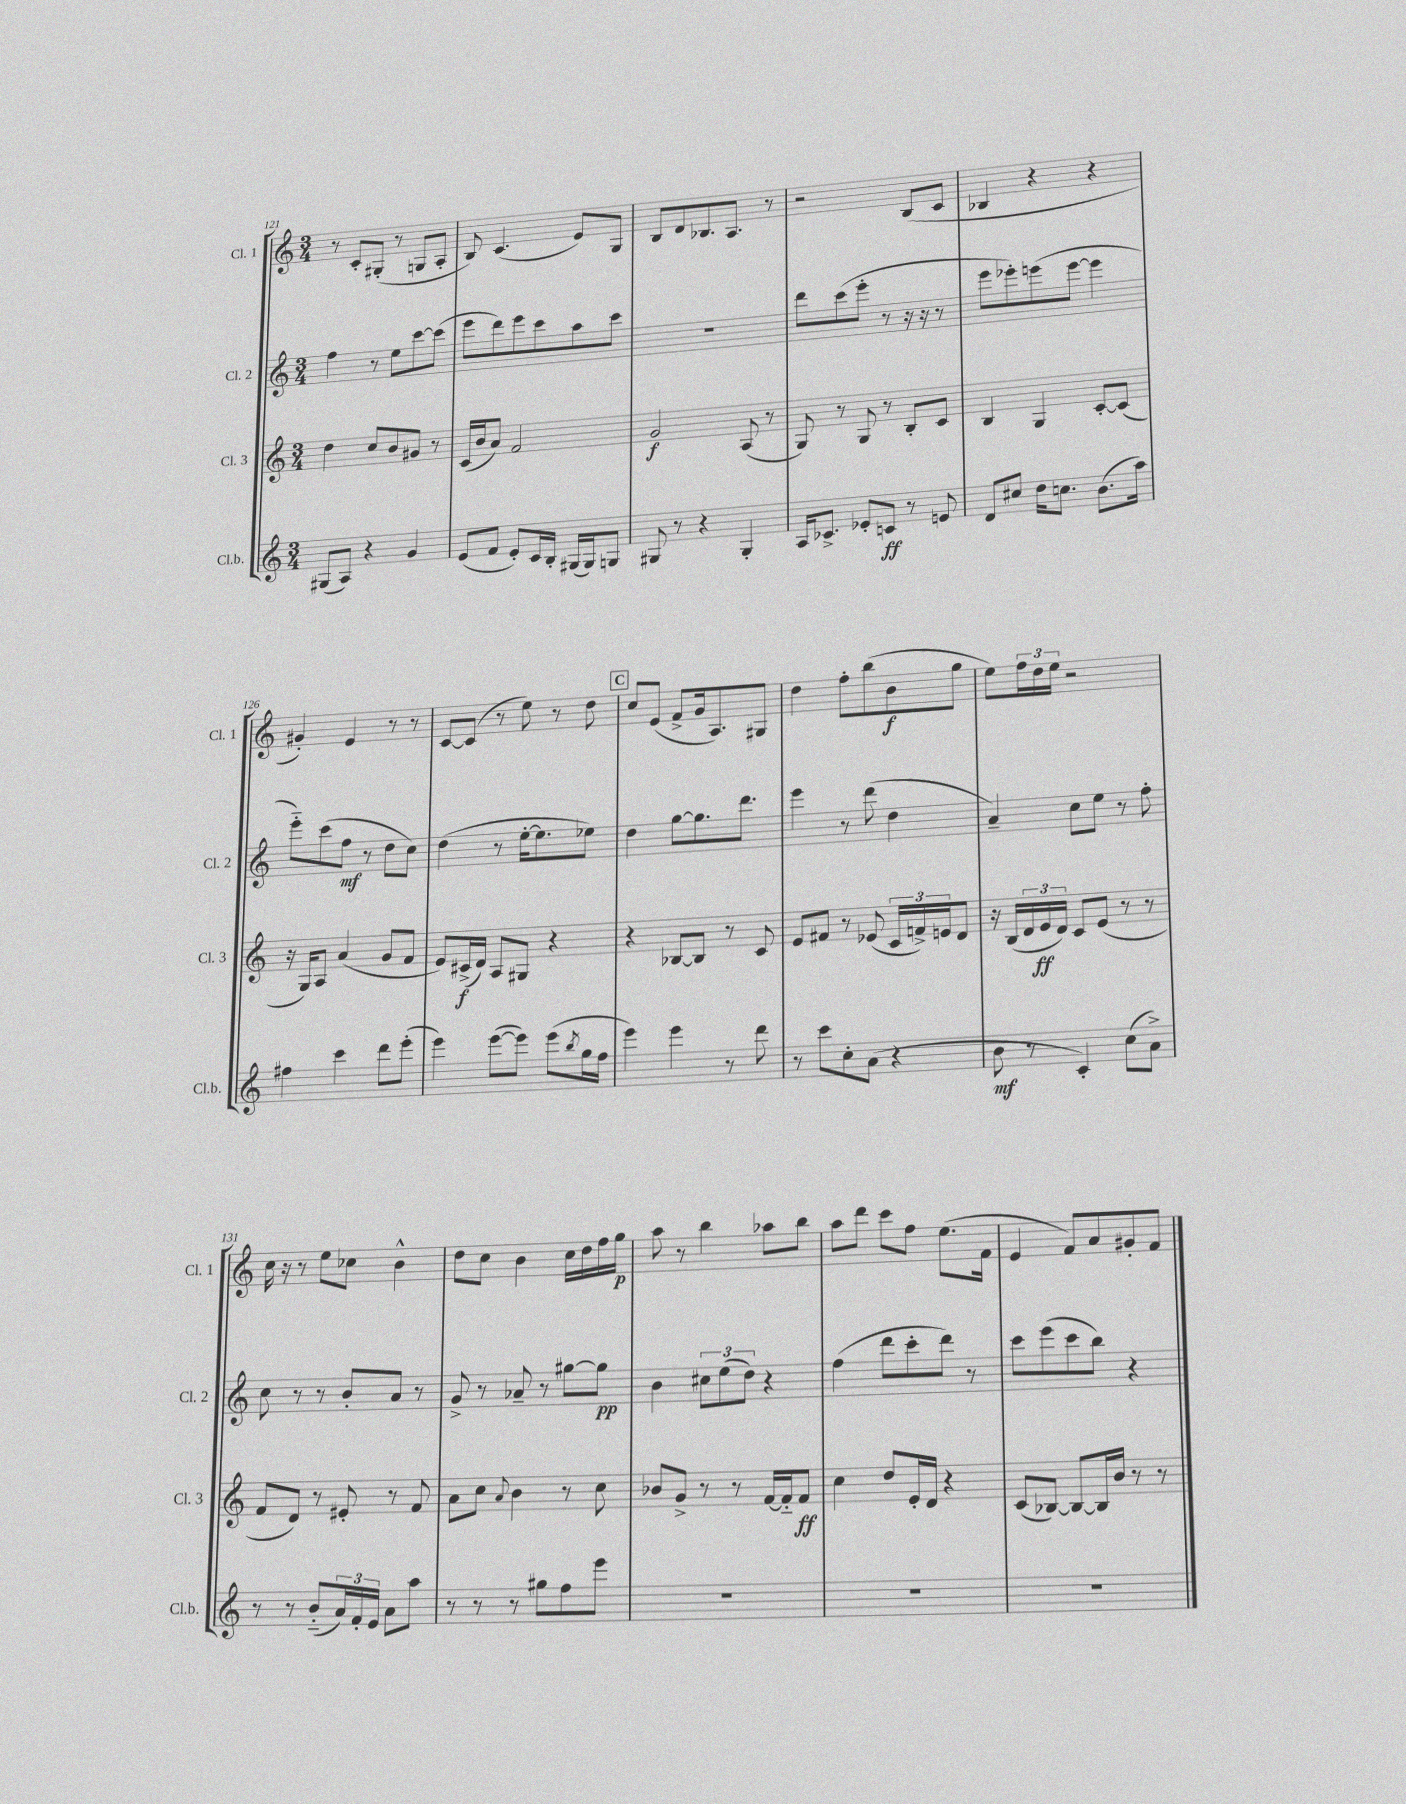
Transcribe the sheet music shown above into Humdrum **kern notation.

**kern	**kern	**kern	**kern
*staff4	*staff3	*staff2	*staff1
*clefG2	*clefG2	*clefG2	*clefG2
*k[]	*k[]	*k[]	*k[]
*M3/4	*M3/4	*M3/4	*M3/4
(8G#/L	4dd\	4ff\	8r
8A/J)	.	.	8c'/L
4r	8cc/L	8r	(8G#'/J
.	8b/	8ee\L	8r
4g/	8g#/J	[8ccc\	8G/L
.	8r	(8ccc\]J	8A'/J
=	=	=	=
(8e/L	(16c/LL	8eee\L	8B/)
.	16b/J	.	.
8f/J	8a/J)	8ddd\)	(4.c/
8e'/L)	2f/	8eee\	.
16c/L	.	8ccc\	.
16B'/JJ	.	.	.
(16G#/LL	.	8aa\	8e/L)
16G#/J)	.	.	.
8G/J	.	8ccc\J	8G/J
=	=	=	=
8G#/	2g/	2.r	8B/L
8r	.	.	8d/
4r	.	.	8.B-/
.	.	.	8.A/J
4G#'/	(8A/	.	.
.	8r	.	8r
=	=	=	=
16A/LK	8G/)	8ddd\L	2r
8.c-^/J	.	.	.
.	8r	(8ccc\	.
8e-'/L	8G/	8eee'\J	.
8c/J	8r	8r	.
8r	8B'/L	16r	(8B/L
.	.	16r	.
8e/	8c/J	8r	8c/J
=	=	=	=
8d/L	4B/	8eee\L	4B-/
8cc#/J	.	8eee-'\)	.
16dd\LK	4G/	(8eee\	4r
8.cc\J	.	.	.
.	.	[8eee\J	.
(8.b\L	[8c'/L	4eee\]	4r
.	(8c/]J	.	.
16aa\Jk)	.	.	.
=	=	=	=
4ff#\	16r	8eee'~\L)	4g#'/)
.	16G/LK)	.	.
.	8A/J	(8ccc\	.
4ccc\	(4a/	8ff\J	4e/
.	.	8r	.
8ddd\L	8g/L	8dd\L	8r
(8eee'\J	8f/J	8cc\J)	8r
=	=	=	=
4eee\)	8e/L)	(4dd\	[8c/L
.	(16c#^/L	.	(8c/]J
.	16d/JJ)	.	.
([8eee\L	8A/L	8r	8r
8eee\]J)	8G#/J	[16ee'\LK	8ee\)
.	.	8.ee\]	.
(8eee\L	4r	.	8r
8qbb/	.	.	.
16gg\L	.	8ee-\J)	8dd\
16ff\JJ	.	.	.
=	=	=	=
4eee\)	4r	4dd\	8cc/L
.	.	.	(8e/J
4eee\	[8B-/L	[8gg\L	8f^/L
.	8B-/]J	8.gg\]	16g/k
.	.	.	8.A/)
8r	8r	.	.
.	.	8.ddd\J	.
8ddd\	8c/	.	8G#/J
=	=	=	=
8r	8e/L	4eee\	4dd\
8ccc\L	8f#/J	.	.
8cc'\	8r	8r	8ff'\L
(8a\J	(8e-/	(8ddd\	(8bb\
4r	24c/LL	4dd\	8b\
.	24f^/)	.	.
.	24e/J	.	.
.	8d/J	.	8gg\J
=	=	=	=
8b\	16r	4a~/)	8ee\L)
.	(16B/LL	.	.
8r	24d/	.	24ff\L
.	24e/	.	24dd\
.	24d/JJ)	.	24ee\JJ
4c'/)	8c/L	8cc\L	2r
.	(8e/J	8ee\J	.
(8cc\L	8r	8r	.
8a^\J)	8r	8ff'\	.
=	=	=	=
8r	8f/L	8cc\	16cc\
.	.	.	16r
8r	8d/J)	8r	8r
(8b'~/L	8r	8r	8ee\L
24a/L)	8e#'/	8b'/L	8cc-\J
24f'/	.	.	.
24e/JJ	.	.	.
8a\L	8r	8a/J	4b^^\
8aa\J	8f/	8r	.
=	=	=	=
8r	8a\L	8g^/	8dd\L
8r	8cc\J	8r	8cc\J
.	8qqa/	.	.
8r	4b\	8a-~/	4b\
8gg#\L	.	8r	.
8ff\	8r	[8gg#\L	16cc\LL
.	.	.	16dd\
8eee\J	8cc\	8gg#\]J	16ff\
.	.	.	16gg\JJ
=	=	=	=
2.r	8b-/L	4b\	8aa\
.	8g^/J	.	8r
.	8r	12cc#\L	4bb\
.	.	(12ee\	.
.	8r	.	.
.	.	12dd\J)	.
.	[16f/LL	4r	8aa-\L
.	16f'~/]J	.	.
.	8f/J	.	8bb\J
=	=	=	=
2.r	4cc\	(4ff\	8aa\L
.	.	.	8ddd\J
.	8dd/L	8ddd\L	8ccc\L
.	16e'/L	8ccc'\	8ff\J
.	16d/JJ	.	.
.	4r	8ddd\J)	(8.ee\L
.	.	8r	.
.	.	.	16f\Jk
=	=	=	=
2.r	(8c/L	8ccc\L	4e/
.	[8B-/J)	(8eee\	.
.	8B-/_L	8ccc\	8f/L)
.	16B-/]L	8bb\J)	8a/
.	16b/JJ	.	.
.	8r	4r	8g#'/
.	8r	.	8f/J
==	==	==	==
*-	*-	*-	*-
